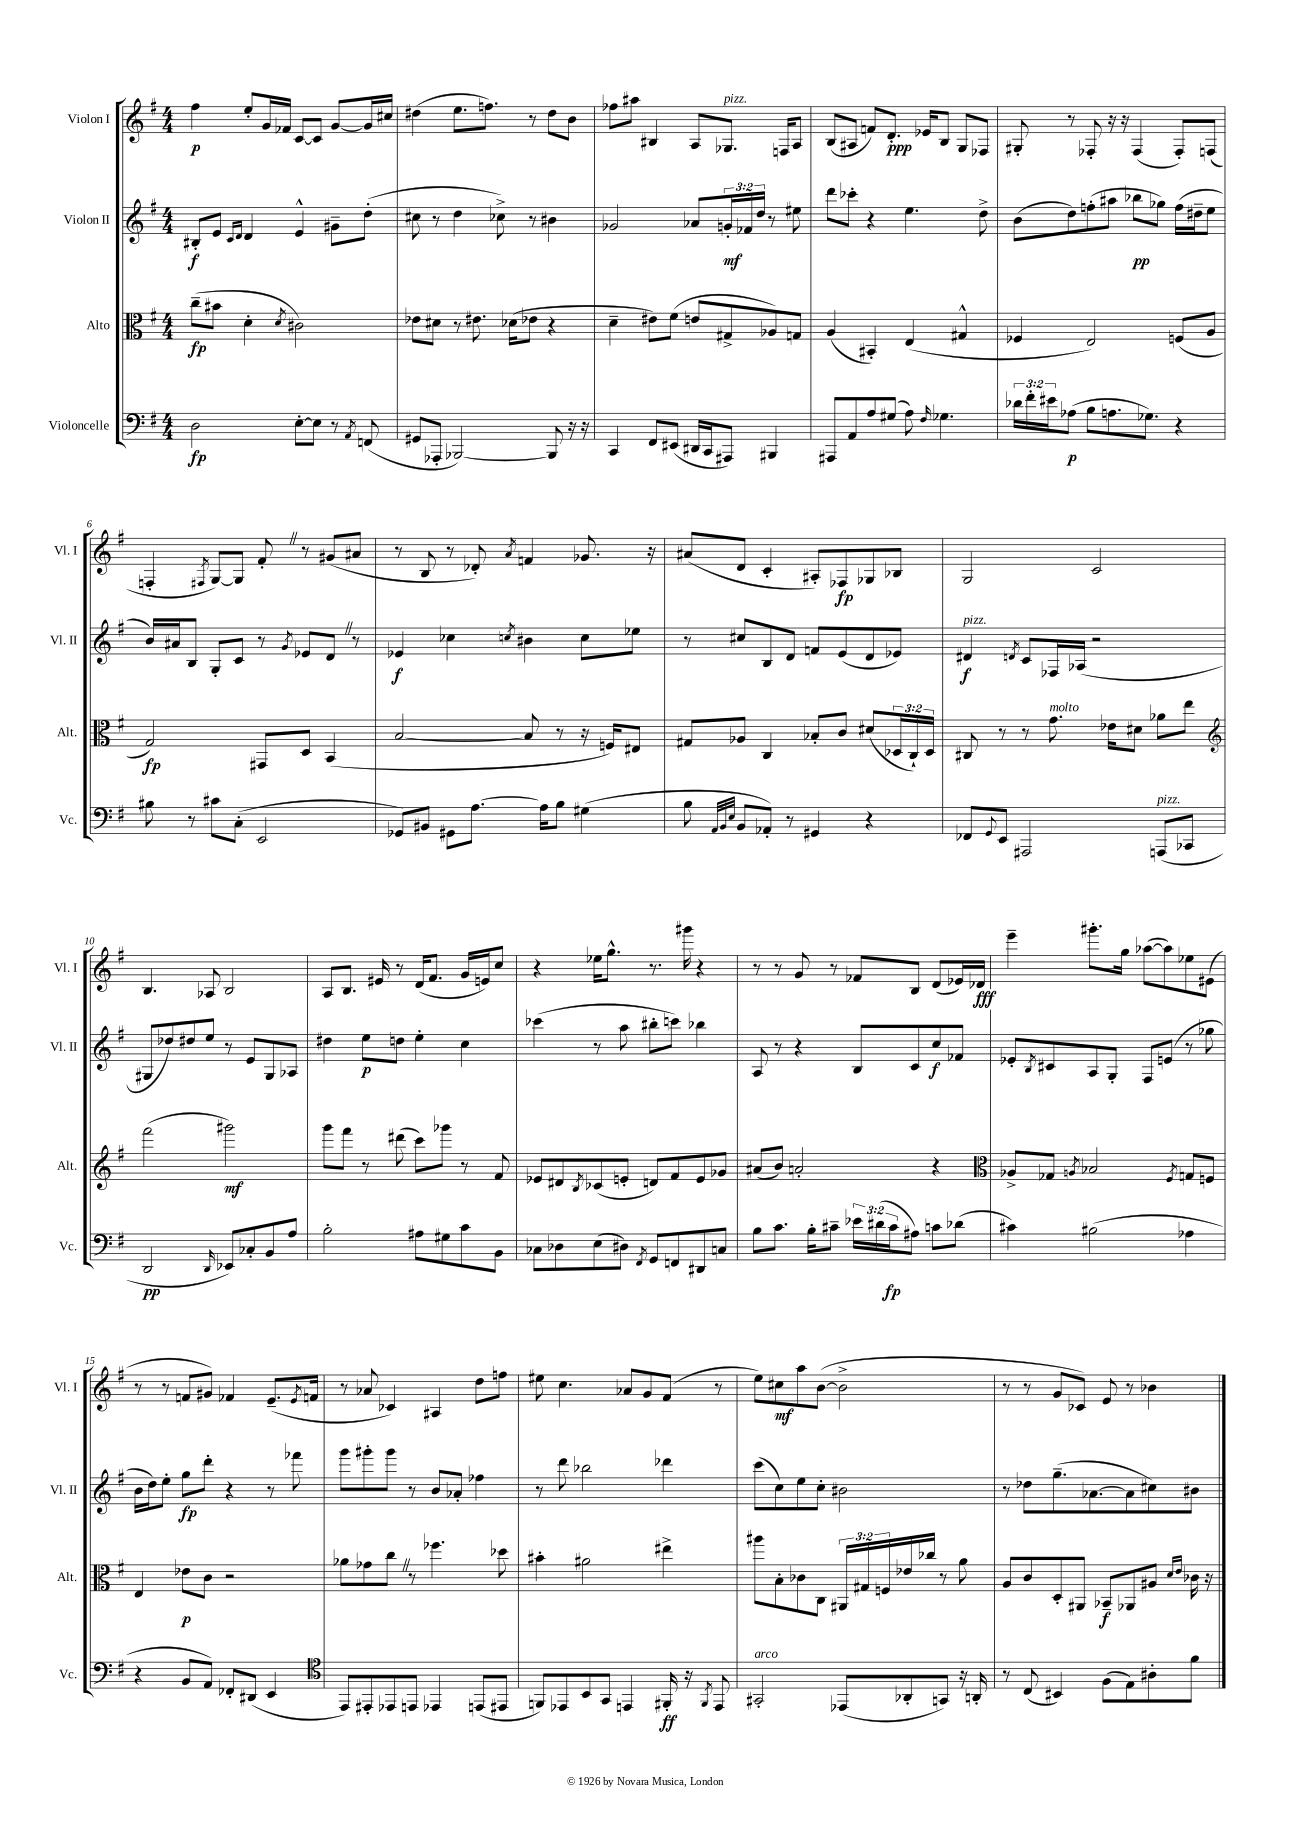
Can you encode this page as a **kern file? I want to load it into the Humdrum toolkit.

**kern	**kern	**kern	**kern
*staff4	*staff3	*staff2	*staff1
*clefF4	*clefC3	*clefG2	*clefG2
*k[f#]	*k[f#]	*k[f#]	*k[f#]
*M4/4	*M4/4	*M4/4	*M4/4
2D	(8cc~	8B#'	4ff#
.	8b#	8e	.
.	.	16qqc	.
.	.	16qqd	.
.	4d'	4d	8ee'
.	.	.	16g
.	.	.	16f-
.	8qd	.	.
[8E'	2c#)	4e^^	[8c
8E]	.	.	8c]
8r	.	8g#~	[8g
8qAA	.	.	.
(8FF	.	(8dd'	16g]
.	.	.	16cc#
=	=	=	=
8GG#	8e-	8cc#	(4dd#
8AAA-'	8d#	8r	.
[2BBB-)	8r	4dd	8.ee
.	8.e#	.	.
.	.	.	8.ff)
.	.	8cc-^)	.
.	(16d-	.	.
.	8e-	8r	8r
8BBB-]	4r	4b#	8dd#
16r	.	.	8b
16r	.	.	.
=	=	=	=
4CC	4d~	2g-	8ff-
.	.	.	8aa#
8FF#	8e#)	.	4B#
(8EE#	(8f#	.	.
16DD#	8e	8a-	8A
16CC	.	.	.
8AAA#)	8G#^	24g'	8.G-
.	.	24f-	.
.	.	24dd	.
4BBB#	8A-)	8r	.
.	.	.	16F
.	8G	8ee#	8A
=	=	=	=
8AAA#	(4A	8ddd	(8B
8AA	.	8ccc-'	8A#
8A	4BB#')	4r	8f)
(8G#	.	.	8.d'
8A)	(4E	4.ee	.
.	.	.	16e-
16qqF#	.	.	.
4.G-	.	.	8B
.	4G#^^	.	8G
.	.	8dd^	8F-
=	=	=	=
24d-	4F-	(8b	8G#'
24f#'	.	.	.
24e#	.	.	.
(8A-	.	8dd)	8r
8B	2E)	(8ff'	8F-'
8.A	.	8aa#	16r
.	.	.	16r
.	.	8bb-	(4F-
8.G-)	.	.	.
.	.	8gg-)	.
4r	(8F	(16ff	8F-')
.	.	16dd#~	.
.	8A	8ee	(8F
=	=	=	=
8B#	2G)	16b)	4F'
.	.	16a#	.
8r	.	8B	.
.	.	.	8qF#
8c#	.	8G'	[8G)
(8C'	.	8c	8G]
2EE	8GG#	8r	8f#'
.	.	8qg	.
.	8D	8e-	8r
.	(4BB	8d	(8g#
.	.	8r	8a#
=	=	=	=
8GG-)	[2B	4e-	8r
8BB#	.	.	8B
8GG#	.	4cc-	8r
[8.A	.	.	8d-')
.	.	8qcc	8qa
.	8B]	4b#	4f
16A]	.	.	.
8B	8r	.	.
(4G#	16r	8cc	8.g-
.	16F)	.	.
.	8E#	8ee-	.
.	.	.	16r
=	=	=	=
8B	8G#	8r	(8a#
32qqAA	.	.	.
32qqBB	.	.	.
32qqE	.	.	.
8BB	8A-	8cc#	8d
8AA-')	4C	8B	4c'
8r	.	8d	.
4GG#	8B-'	8f	8A#')
.	8c	(8e	8F-
4r	(8d#	8d	8G-
.	24D-	8e-)	8B-
.	24C`)	.	.
.	24D-	.	.
=	=	=	=
8FF-	8C#	4d#	2G
8qqGG	.	.	.
8EE	8r	.	.
.	.	8qd	.
2AAA#	8r	8c	.
.	8.g	16F-	.
.	.	(16A-	.
.	.	2r	2c
.	16e-	.	.
.	8d#	.	.
(8AAA	8a-	.	.
8CC-	8ee	.	.
=	=	=	=
*	*clefG2	*	*
2DD	(2fff#	8G#	4.B
.	.	8dd-)	.
.	.	8dd#	.
.	.	8ee	8A-
16qqDD	.	.	.
8EE-)	2ggg#)	8r	2B
8C-'	.	8e	.
8BB	.	8G#	.
8A	.	8A-	.
=	=	=	=
2B'	8ggg	4dd#	8A
.	8fff#	.	8.B
.	8r	8ee	.
.	.	.	16e#
.	(8ddd#	8dd	8r
8A#	8ccc)	4ee'	(16d
.	.	.	8.f#
8G#	8ggg-	.	.
8c	8r	4cc	16g
.	.	.	16e)
8BB	8f#	.	8cc
=	=	=	=
8C-	8e-	(4ccc-	4r
8D-	8d#	.	.
.	8qB	.	.
(8E	(8c-	8r	16ee-
.	.	.	8.gg^^
8D#)	8e'	8aa	.
8qFF#	.	.	.
8GG	8d)	8bb#'	8.r
8FF	8f#	8ccc)	.
.	.	.	16ggg#
8DD#	8e	4bb-	4r
8C	8g-	.	.
=	=	=	=
8B	(8a#	8A	8r
8.c	8b)	8r	8r
.	2a'	4r	8g
16B'	.	.	.
8c#~	.	.	8r
24e-	.	8B	8f-
(24d#	.	.	.
24c#	.	.	.
8A#)	.	8c	8B
8c	4r	8cc	(8d
(8d-	.	8f-	16e-)
.	.	.	16d-
=	=	=	=
*	*clefC3	*	*
4c#)	8A-^	8e-'	4eee~
.	.	8qB	.
.	8G-	8c#	.
.	8qA	.	.
(2B#	2B-	8A	8.ggg#'
.	.	8G'	.
.	.	.	16gg
.	.	8F#	([8aa-
.	.	(8e	8aa-])
.	8qF#	.	.
4A-	8G	8r	8ee-
.	8F	8gg-	(8e#
=	=	=	=
4r	4E	16b	8r
.	.	16dd)	.
.	.	8ee'	8r
8BB	8e-	8gg	8f
8AA)	8c	8ddd'	8g#)
8FF-'	2r	4r	4f-
(8DD#	.	.	.
4EE	.	8r	(8.e~
.	.	8fff-	.
.	.	.	8qe
.	.	.	16f
=	=	=	=
*clefC4	*	*	*
8EE)	8a-	8ggg	8r
8EE#'	8g-	8ggg#'	8a-
8EE-	8cc	8ggg#	4c-)
8EE	8r	8r	.
4EE-	4.ff-	8b	4A#
.	.	8a-'	.
(8EE	.	4ff-	8dd
8EE#	8dd-	.	8ff
=	=	=	=
8FF)	4b#'	8r	8ee#
8EE-	.	8ddd	4.cc
8BB	2a#	2bb-	.
8GG	.	.	.
4EE	.	.	8a-
.	.	.	8g
16FF#'	4ee#^	4ddd-	(8f#
16r	.	.	.
8qFF#	.	.	.
8EE	.	.	8r
=	=	=	=
2GG#'	8aa#	(8ccc	8ee)
.	8B'	8cc)	8cc#
.	8c-	8ee	8aa
.	8C	8cc'	([8b
(8EE-	24AA#	2b#	2b^]
.	24G#	.	.
.	24F	.	.
8AA-'	16e-	.	.
.	16cc-	.	.
8GG)	8r	.	.
16r	8a	.	.
16AA'	.	.	.
=	=	=	=
8r	8A	8r	8r
(8C	8c	8dd-	8r
4BB#)	8D'	(8.gg~	8g
.	8AA#	.	8c-)
.	.	[8.a-	.
(8F#	8BB-~	.	8e
8E)	8AA-	8a-]	8r
8A#'	8A#	8cc#)	4b-
.	16qqd	.	.
.	16qqe	.	.
8f#	16c-	8b#	.
.	16r	.	.
==	==	==	==
*-	*-	*-	*-
